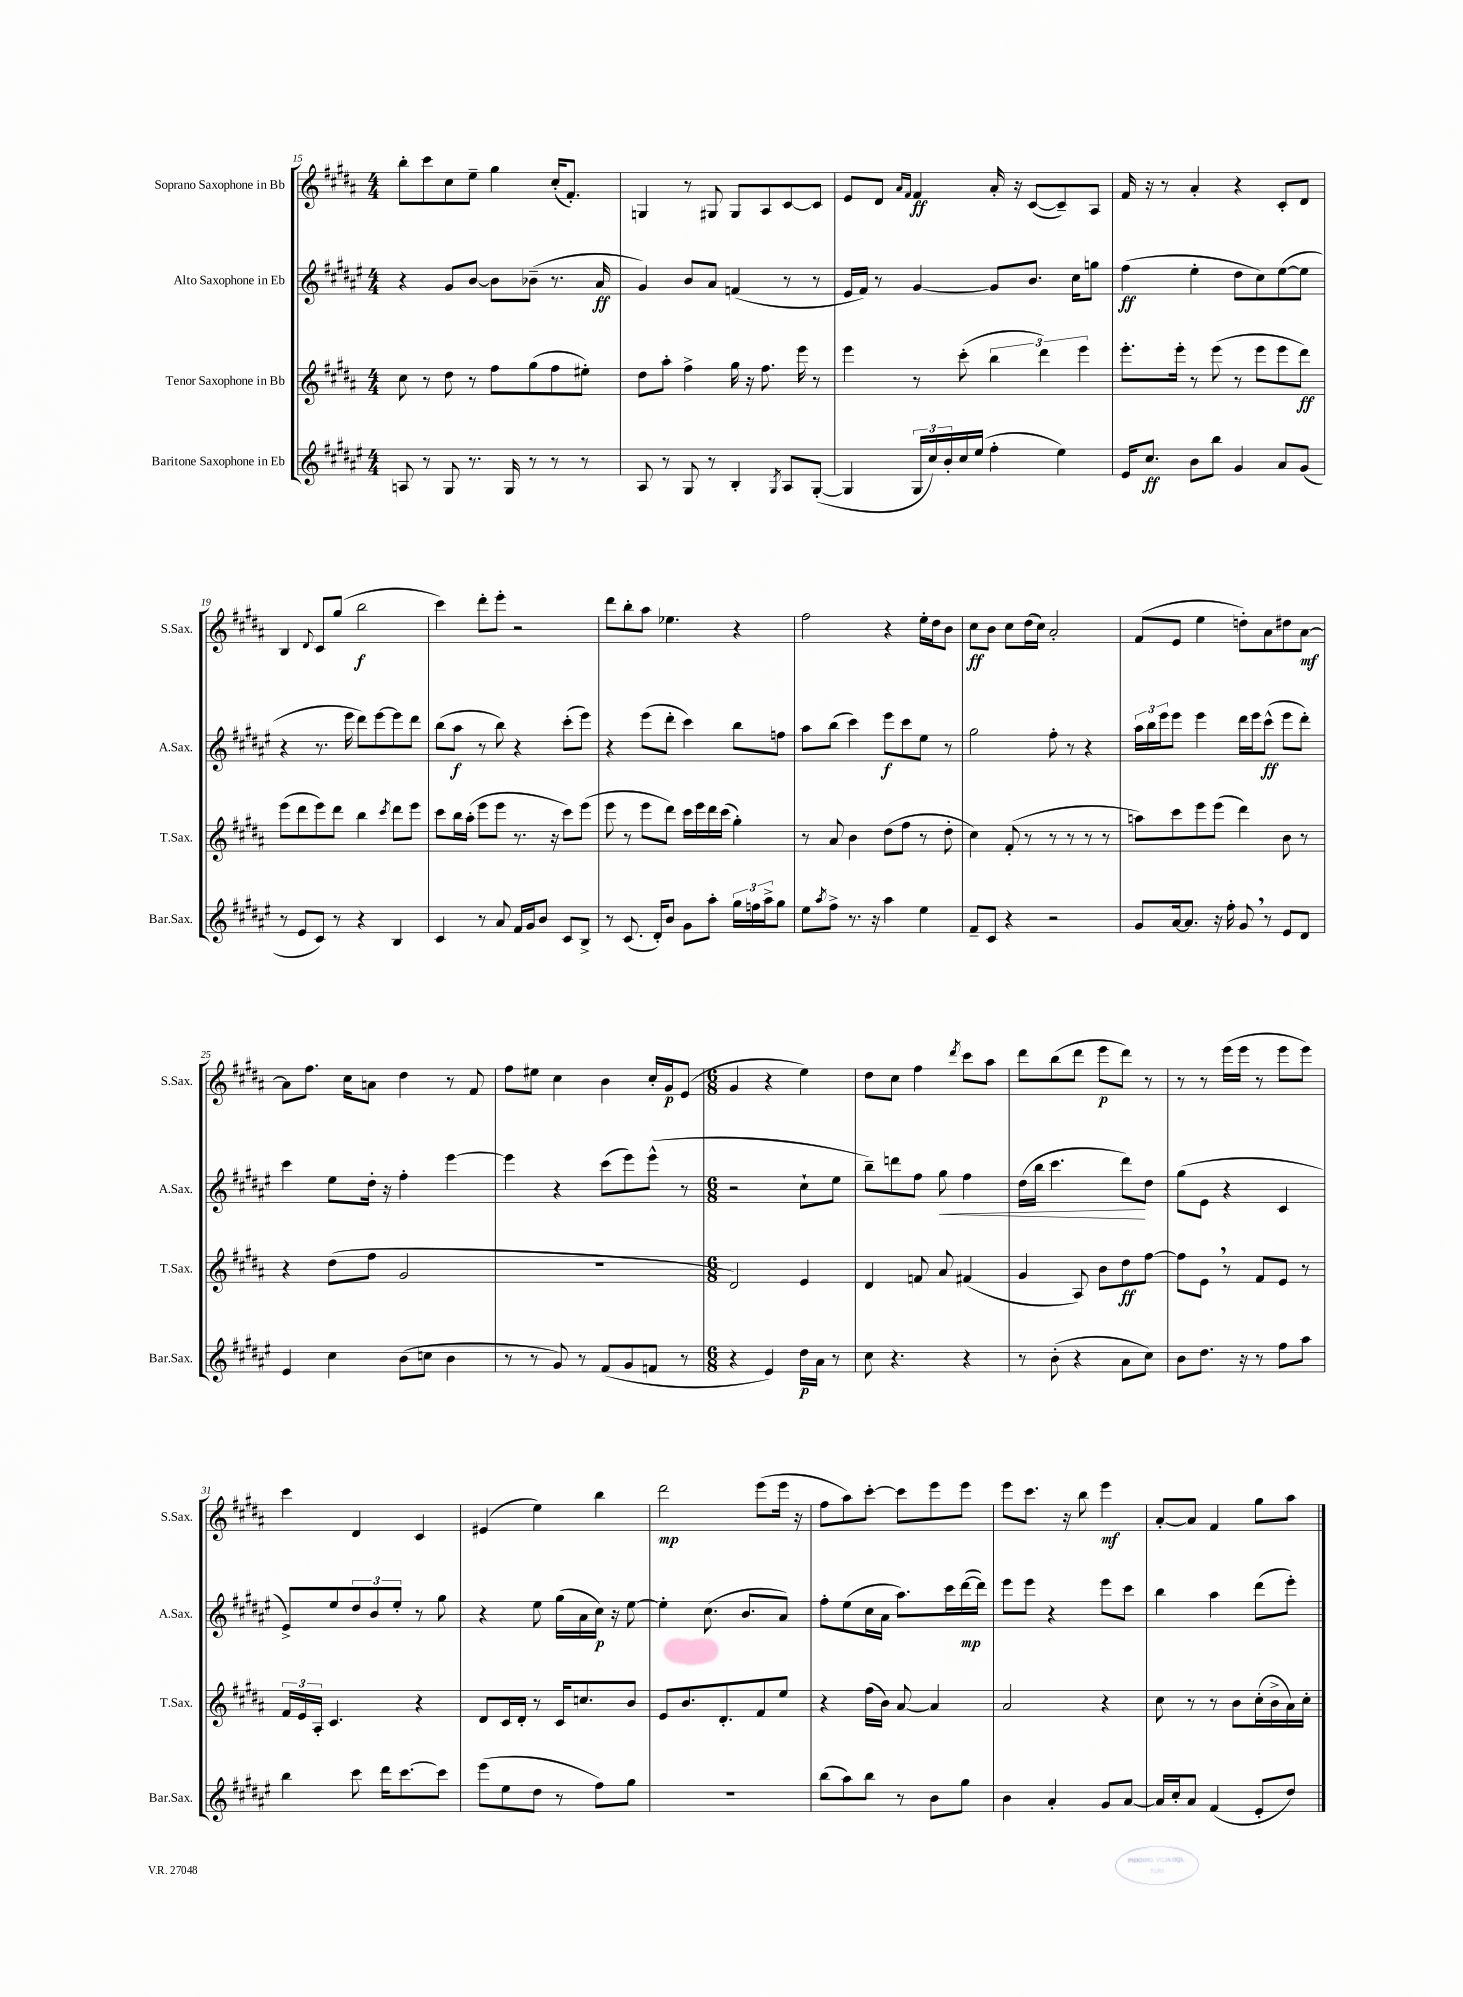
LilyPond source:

<<
\new StaffGroup <<
\new Staff = "s0" \with { instrumentName = "Soprano Saxophone in Bb" shortInstrumentName = "S.Sax." } {
    \clef treble \key b \major \numericTimeSignature \time 4/4
    b''8-. cis'''8 cis''8 e''8-- gis''4 cis''16-.( fis'8.-.) |
    g4 r8 gis8 gis8 ais8 cis'8~ cis'8 |
    e'8 dis'8 \grace { ais'16 fis'16 } fis'4\ff ais'16-. r16 cis'8~( cis'8--) ais8 |
    fis'16 r16 r8 ais'4-. r4 cis'8-. dis'8 |
    b4 \appoggiatura { dis'8 } cis'8 gis''8( b''2\f |
    cis'''4) dis'''8-. e'''8-. r2 |
    dis'''8 b''8-. ais''8 ees''4. r4 |
    fis''2 r4 e''16-. dis''16 b'8 |
    cis''8\ff b'8 cis''8 dis''16( cis''16) ais'2-. |
    fis'8( e'8 e''4 d''8-.) ais'8 dis''8 ais'8~\mf |
    ais'8 fis''8. cis''16 a'8 dis''4 r8 fis'8 |
    fis''8 eis''8 cis''4 b'4 cis''16-. gis'16\p e'8( |
    \numericTimeSignature \time 6/8 gis'4 r4 e''4) |
    dis''8 cis''8 fis''4 \acciaccatura { dis'''8 } cis'''8 ais''8 |
    dis'''8 b''8( dis'''8 e'''8\p dis'''8) r8 |
    r8 r8 e'''16( e'''16 r8 e'''8 e'''8) |
    cis'''4 dis'4 cis'4 |
    eis'4( e''4) b''4 |
    dis'''2\mp e'''8( e'''16 r16 |
    fis''8 ais''8) cis'''8~-. cis'''8 e'''8 e'''8 |
    e'''8 cis'''8. r16 b''8 e'''4\mf |
    ais'8~-. ais'8 fis'4 gis''8 ais''8 \bar "|." |
}
\new Staff = "s1" \with { instrumentName = "Alto Saxophone in Eb" shortInstrumentName = "A.Sax." } {
    \clef treble \key fis \major \numericTimeSignature \time 4/4
    r4 gis'8 b'8~ b'8 bes'8--( r8. ais'16\ff |
    gis'4) b'8 ais'8 f'4( r8 r8 |
    eis'16 fis'16) r8 gis'4~ gis'8 b'8. cis''16 g''8 |
    fis''4\ff( eis''4-. dis''8 cis''8) eis''8~( eis''8 |
    r4 r8. eis'''16 dis'''8) eis'''8~ eis'''8 dis'''8 |
    b''8( ais''8\f r8 b''8) r4 cis'''8-.( eis'''8) |
    r4 eis'''8( dis'''8-. cis'''4) b''8 f''8 |
    ais''8 b''8( cis'''4) eis'''8\f cis'''8 eis''8 r8 |
    gis''2 fis''8-. r8 r4 |
    \tuplet 3/2 { ais''16 b''16 eis'''16 } eis'''8 eis'''4 dis'''16 eis'''16 cis'''8-^\ff( eis'''8 dis'''8-.) |
    cis'''4 eis''8 dis''16-. r16 fis''4-. eis'''4~ |
    eis'''4 r4 cis'''8( eis'''8) eis'''8-^( r8 |
    \numericTimeSignature \time 6/8 r2 cis''8-! eis''8 |
    b''8--) d'''8 fis''8 gis''8\< fis''4 |
    dis''16( b''16 cis'''4. dis'''8\!) dis''8 |
    gis''8( eis'8 r4 cis'4 |
    eis'8->) eis''8 \tuplet 3/2 { dis''8 b'8 eis''8-. } r8 gis''8 |
    r4 eis''8 gis''16( ais'16 cis''16\p) r16 eis''8~ |
    eis''4-. cis''8.( b'8. ais'8) |
    fis''8-. eis''8( cis''16 ais'16 ais''8.) cis'''16 dis'''16~\mp( dis'''16) |
    eis'''8 eis'''8 r4 eis'''8 cis'''8 |
    b''4 ais''4 dis'''8( eis'''8-.) \bar "|." |
}
\new Staff = "s2" \with { instrumentName = "Tenor Saxophone in Bb" shortInstrumentName = "T.Sax." } {
    \clef treble \key b \major \numericTimeSignature \time 4/4
    cis''8 r8 dis''8 r8 fis''8 gis''8( fis''8 eis''8-.) |
    dis''8 ais''8-. fis''4-> gis''16 r16 fis''8. e'''16 r8 |
    e'''4 r8 cis'''8-.( \tuplet 3/2 { b''4 dis'''4) e'''4 } |
    e'''8.-. e'''16-. r8 e'''8( r8 e'''8 e'''8 dis'''8\ff) |
    e'''8( dis'''8 e'''8) dis'''8 b''4 \acciaccatura { cis'''8 } dis'''8 e'''8 |
    cis'''8 b''16 ais''16-.( e'''8 e'''8 r8. r16 cis'''8) e'''8( |
    e'''8 r8 e'''8 dis'''8) cis'''16 e'''16 dis'''16 cis'''16( gis''4-.) |
    r8 ais'8 b'4 dis''8( fis''8 r8 dis''8-. |
    cis''4) fis'8-.( r8 r8 r8 r8 r8 |
    a''8) cis'''8 e'''8 e'''8( dis'''4) b'8 r8 |
    r4 dis''8( fis''8 gis'2 |
    r1 |
    \numericTimeSignature \time 6/8 dis'2) e'4 |
    dis'4 f'8 ais'8 fis'4( |
    gis'4 ais8) b'8 dis''8\ff fis''8~ |
    fis''8 e'8 \breathe r8 fis'8 e'8 r8 |
    \tuplet 3/2 { fis'16 e'16 ais16-. } cis'4. r4 |
    dis'8 cis'16 dis'16-. r8 cis'16 c''8. b'8 |
    e'8 b'8. dis'8.-. fis'8 e''8 |
    r4 fis''16( b'16) ais'8~ ais'4 |
    ais'2 r4 |
    cis''8 r8 r8 b'8 cis''16-.( b'16-> ais'16) cis''16-. \bar "|." |
}
\new Staff = "s3" \with { instrumentName = "Baritone Saxophone in Eb" shortInstrumentName = "Bar.Sax." } {
    \clef treble \key fis \major \numericTimeSignature \time 4/4
    a8 r8 gis8 r8. gis16 r8 r8 r8 |
    ais8 r8 gis8 r8 b4-. \acciaccatura { gis8 } ais8 gis8~-.( |
    gis4 \tuplet 3/2 { gis16 cis''16) b'16-. } cis''16 eis''16( fis''4-. eis''4) |
    eis'16 cis''8.\ff b'8 b''8 gis'4 ais'8 gis'8( |
    r8 eis'8 cis'8) r8 r4 b4 |
    cis'4 r8 ais'8 fis'16 gis'16 b'8 cis'8 b8-> |
    r8 cis'8.( dis'16-.) b'8 gis'8 ais''8-. \tuplet 3/2 { gis''16 f''16 ais''16-> } gis''8 |
    eis''8 \acciaccatura { ais''8 } fis''8-> r8. r16 ais''4 eis''4 |
    fis'8-- cis'8 r4 r2 |
    gis'8 ais'16~ ais'8. r16 fis''16-. gis'8 \breathe r8 eis'8 dis'8 |
    eis'4 cis''4 b'8( c''8 b'4 |
    r8 r8 gis'8) r8 fis'8( gis'8 f'8 r8 |
    \numericTimeSignature \time 6/8 r4 eis'4) dis''16\p ais'16 r8 |
    cis''8 r4. r4 |
    r8 b'8-.( r4 ais'8 cis''8) |
    b'8 dis''8. r16 r8 fis''8 ais''8 |
    b''4 cis'''8 dis'''16 cis'''8.~ cis'''8 |
    eis'''8( eis''8 dis''8 r8 fis''8) gis''8 |
    R2. |
    b''8( ais''8) b''8 r8 b'8 gis''8 |
    b'4 ais'4-. gis'8 ais'8~ |
    ais'16 cis''16-. ais'8 fis'4( eis'8-. dis''8) \bar "|." |
}
>>
>>
\layout { \context { \Score currentBarNumber = #15 } }
